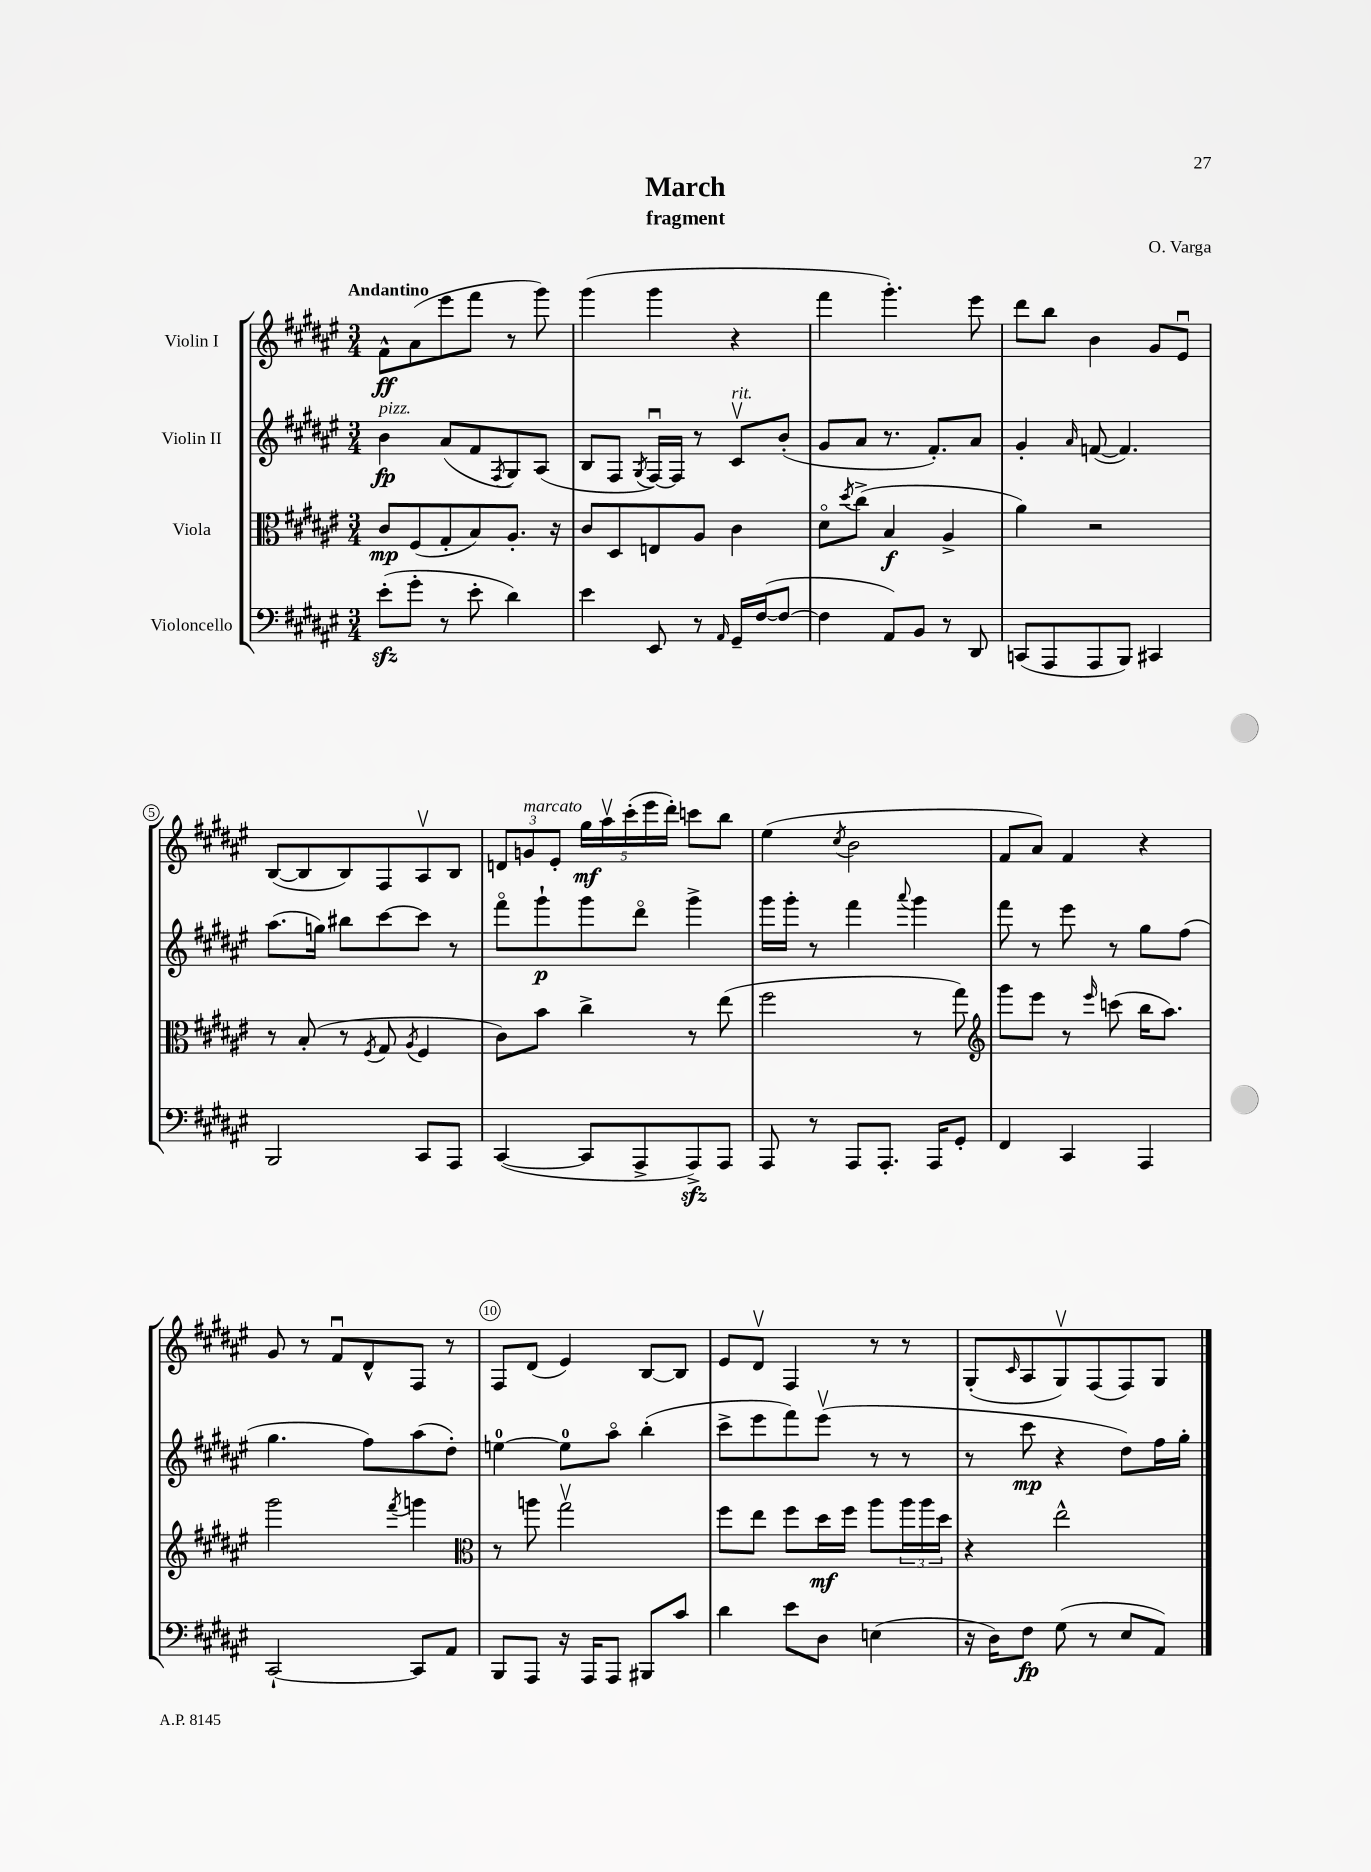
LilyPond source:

\header { title = "March" composer = "O. Varga" subtitle = "fragment" }
<<
\new StaffGroup <<
\new Staff = "s0" \with { instrumentName = "Violin I" } {
    \clef treble \key fis \major \numericTimeSignature \time 3/4 \tempo "Andantino"
    fis'8-^\ff ais'8( eis'''8 fis'''8 r8 gis'''8) |
    gis'''4( gis'''4 r4 |
    fis'''4 gis'''4.-.) eis'''8 |
    dis'''8 b''8 b'4 gis'8 eis'8\downbow |
    b8~( b8 b8) fis8 ais8\upbow b8 |
    \tuplet 3/2 { d'8 g'8^\markup { \italic "marcato" } eis'8-. } \tuplet 5/4 { gis''16\mf ais''16\upbow cis'''16-.( eis'''16 dis'''16-.) } c'''8 b''8 |
    eis''4( \acciaccatura { cis''8 } b'2 |
    fis'8 ais'8) fis'4 r4 |
    gis'8 r8 fis'8\downbow dis'8-^ fis8 r8 |
    fis8 dis'8( eis'4) b8~ b8 |
    eis'8 dis'8\upbow fis4 r8 r8 |
    gis8-.( \grace { cis'16 } ais8 gis8\upbow) fis8( fis8) gis8 \bar "|." |
}
\new Staff = "s1" \with { instrumentName = "Violin II" } {
    \clef treble \key fis \major \numericTimeSignature \time 3/4
    b'4\fp^\markup { \italic "pizz." } ais'8( fis'8 \acciaccatura { fis8 } gis8) ais8( |
    b8 fis8 \acciaccatura { gis8 } fis16~\downbow) fis16 r8 cis'8\upbow^\markup { \italic "rit." } b'8-.( |
    gis'8 ais'8 r8. fis'8.-.) ais'8 |
    gis'4-. \grace { ais'16 } f'8~( f'4.) |
    ais''8.( g''16) bis''8 cis'''8~ cis'''8 r8 |
    fis'''8\flageolet gis'''8-!\p gis'''8 dis'''8\flageolet gis'''4-> |
    gis'''16 gis'''16-. r8 fis'''4 \appoggiatura { ais'''8 } gis'''4 |
    fis'''8 r8 eis'''8 r8 gis''8 fis''8( |
    gis''4. fis''8) ais''8( dis''8-.) |
    e''4-0~ e''8-0 ais''8\flageolet b''4-.( |
    cis'''8-> eis'''8 fis'''8) eis'''8\upbow( r8 r8 |
    r8 cis'''8\mp r4 dis''8) fis''16 gis''16-. \bar "|." |
}
\new Staff = "s2" \with { instrumentName = "Viola" } {
    \clef alto \key fis \major \numericTimeSignature \time 3/4
    cis'8\mp fis8( gis8-. b8) ais8.-. r16 |
    cis'8 dis8 e8 ais8 cis'4 |
    dis'8\flageolet \acciaccatura { dis''8 } cis''8->( b4\f ais4-> |
    ais'4) r2 |
    r8 b8-.( r8 \acciaccatura { fis8 } gis8 \acciaccatura { ais8 } fis4 |
    cis'8) b'8 cis''4-> r8 eis''8( |
    fis''2 r8 gis''8) |
    \clef treble gis'''8 eis'''8 r8 \grace { eis'''16 } c'''8( b''16 ais''8.) |
    gis'''2 \acciaccatura { fis'''8 } g'''4 |
    \clef alto r8 a''8 gis''2\upbow |
    fis''8 eis''8 fis''8 dis''16\mf fis''16 ais''8 \tuplet 3/2 { ais''16 ais''16 dis''16 } |
    r4 eis''2-^ \bar "|." |
}
\new Staff = "s3" \with { instrumentName = "Violoncello" } {
    \clef bass \key fis \major \numericTimeSignature \time 3/4
    eis'8-.\sfz( gis'8-. r8 eis'8-. dis'4) |
    eis'4 eis,8 r8 \grace { ais,16 } gis,16-- fis16~( fis8~ |
    fis4 ais,8) b,8 r8 dis,8 |
    c,8( ais,,8 ais,,8 b,,8) cis,4 |
    b,,2 cis,8 ais,,8 |
    cis,4~( cis,8 ais,,8-> ais,,8->\sfz) ais,,8 |
    ais,,8 r8 ais,,8 ais,,8.-. ais,,16 gis,8-. |
    fis,4 cis,4 ais,,4 |
    cis,2~-! cis,8 ais,8 |
    b,,8 ais,,8 r16 ais,,16 ais,,8 bis,,8 cis'8 |
    dis'4 eis'8 dis8 e4( |
    r16 dis16) fis8\fp gis8( r8 eis8 ais,8) \bar "|." |
}
>>
>>
\layout { \context { \Score \override BarNumber.break-visibility = ##(#f #t #t) barNumberVisibility = #(every-nth-bar-number-visible 5) \override BarNumber.stencil = #(make-stencil-circler 0.1 0.3 ly:text-interface::print) } }
